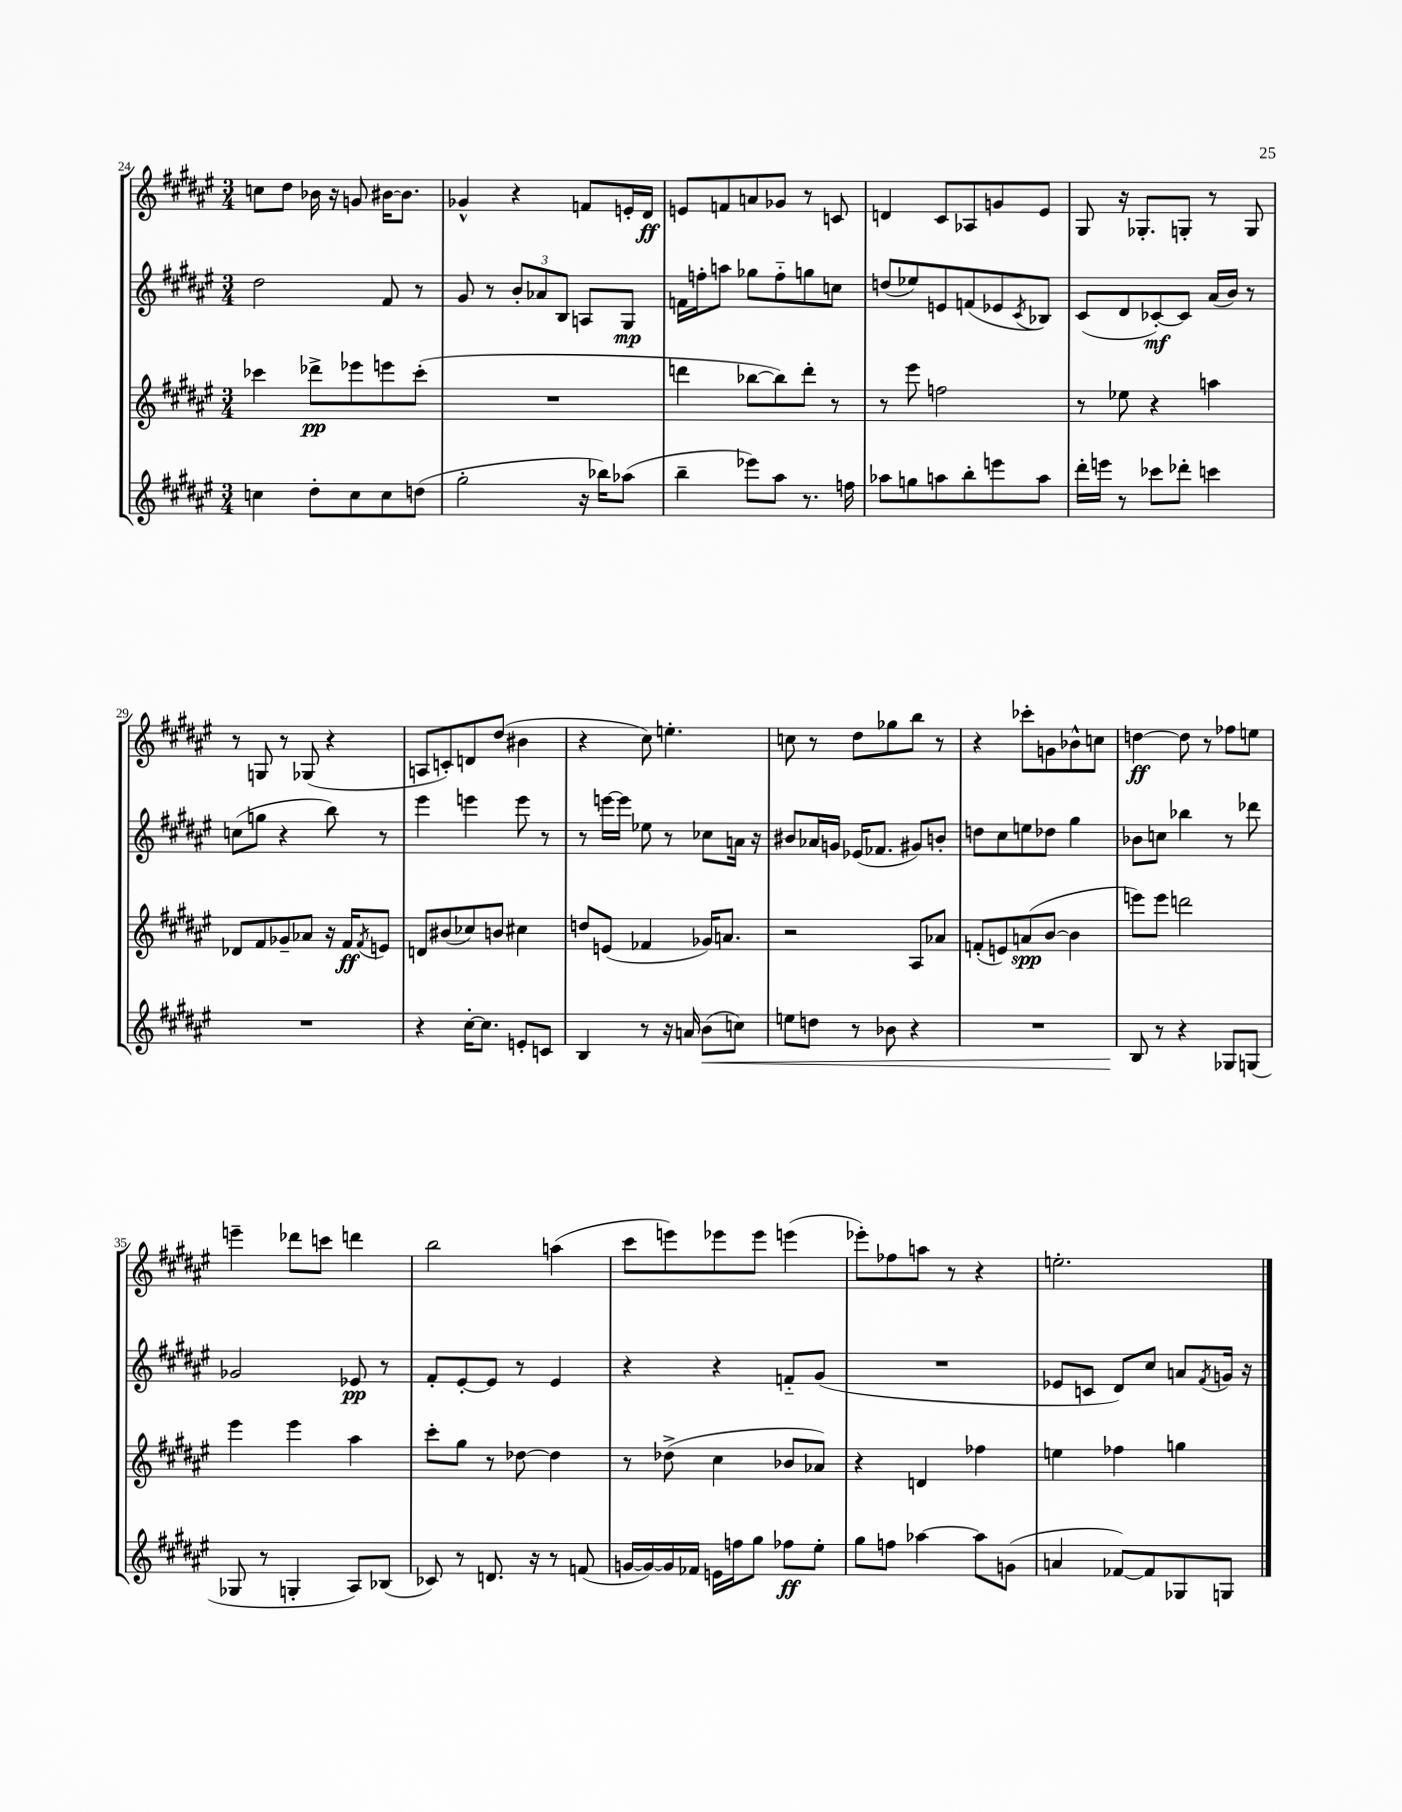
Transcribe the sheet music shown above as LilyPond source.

<<
\new StaffGroup <<
\new Staff = "s0" {
    \clef treble \key fis \major \numericTimeSignature \time 3/4
    c''8 dis''8 bes'16 r16 g'8 bis'16~ bis'8. |
    ges'4-^ r4 f'8 e'16-. dis'16\ff |
    e'8 f'8 a'8 ges'8 r8 c'8 |
    d'4 cis'8 aes8 g'8 eis'8 |
    gis8 r16 ges8.-. g8-. r8 g8 |
    r8 g8 r8 ges8( r4 |
    a8 c'8-.) d'8 dis''8( bis'4 |
    r4 cis''8) e''4.-. |
    c''8 r8 dis''8 ges''8 b''8 r8 |
    r4 ces'''8-. g'8 bes'8-^ c''8 |
    d''4~\ff d''8 r8 fes''8 e''8 |
    e'''4-- des'''8 c'''8 d'''4 |
    b''2 a''4( |
    cis'''8 e'''8) ees'''8 ees'''8 e'''4( |
    ees'''8-.) fes''8 a''8 r8 r4 |
    e''2.-. \bar "|." |
}
\new Staff = "s1" {
    \clef treble \key fis \major \numericTimeSignature \time 3/4
    dis''2 fis'8 r8 |
    gis'8 r8 \tuplet 3/2 { b'8-. aes'8 b8 } a8 gis8\mp |
    f'16 f''16-. a''8 ges''8 f''8-_ g''8 c''8 |
    d''8( ees''8) e'8 f'8( ees'8 \acciaccatura { cis'8 } bes8) |
    cis'8( dis'8 ces'8~-.\mf) ces'8 ais'16( b'16) r8 |
    c''8( g''8 r4 b''8) r8 |
    eis'''4 e'''4 e'''8 r8 |
    r8 e'''16~ e'''16 ees''8 r8 ces''8 a'16 r16 |
    bis'8 aes'16 g'16 ees'16( fes'8. gis'8) b'8-. |
    d''8 cis''8 e''8 des''8 gis''4 |
    bes'8 c''8 bes''4 r8 des'''8 |
    ges'2 ees'8\pp r8 |
    fis'8-. eis'8~-. eis'8 r8 eis'4 |
    r4 r4 f'8-_ gis'8( |
    R2. |
    ees'8 c'8 dis'8) cis''8 a'8 \acciaccatura { fis'8 } g'16 r16 \bar "|." |
}
\new Staff = "s2" {
    \clef treble \key fis \major \numericTimeSignature \time 3/4
    ces'''4 des'''8->\pp ees'''8 e'''8 ces'''8-.( |
    R2. |
    d'''4 bes''8~ bes''8) d'''8-. r8 |
    r8 eis'''8 f''2 |
    r8 ees''8 r4 a''4 |
    des'8 fis'8 ges'8-- aes'8 r16 fis'16\ff \acciaccatura { fis'8 } e'8 |
    d'8 bis'8( ces''8) b'8 cis''4 |
    d''8 e'8( fes'4 ges'16) a'8. |
    r2 ais8 aes'8 |
    f'8-.( e'8) a'8\spp( b'8~ b'4 |
    e'''8) e'''8 d'''2 |
    eis'''4 eis'''4 ais''4 |
    cis'''8-. gis''8 r8 des''8~ des''4 |
    r8 des''8->( cis''4 bes'8 aes'8) |
    r4 d'4 fes''4 |
    e''4 fes''4 g''4 \bar "|." |
}
\new Staff = "s3" {
    \clef treble \key fis \major \numericTimeSignature \time 3/4
    c''4 dis''8-. c''8 c''8 d''8( |
    gis''2-. r16 bes''16) aes''8( |
    b''4-- ees'''8) ais''8 r8. f''16 |
    aes''8 g''8 a''8 b''8-. e'''8 a''8 |
    dis'''16-. e'''16 r8 ces'''8 des'''8-. c'''4 |
    R2. |
    r4 cis''16~-. cis''8. e'8-. c'8 |
    b4 r8 r16 a'16 b'8\<( c''8) |
    e''8 d''8 r8 bes'8 r4 |
    R2. |
    b8\! r8 r4 ges8 g8( |
    ges8 r8 g4-. ais8) bes8( |
    ces'8) r8 d'8. r16 r8 f'8( |
    g'16~ g'16~) g'16 fes'16 e'16 f''16 gis''8 fes''8\ff eis''8-. |
    gis''8 f''8 aes''4~ aes''8 g'8( |
    a'4 fes'8~) fes'8 ges8 g8 \bar "|." |
}
>>
>>
\layout { \context { \Score currentBarNumber = #24 } }
